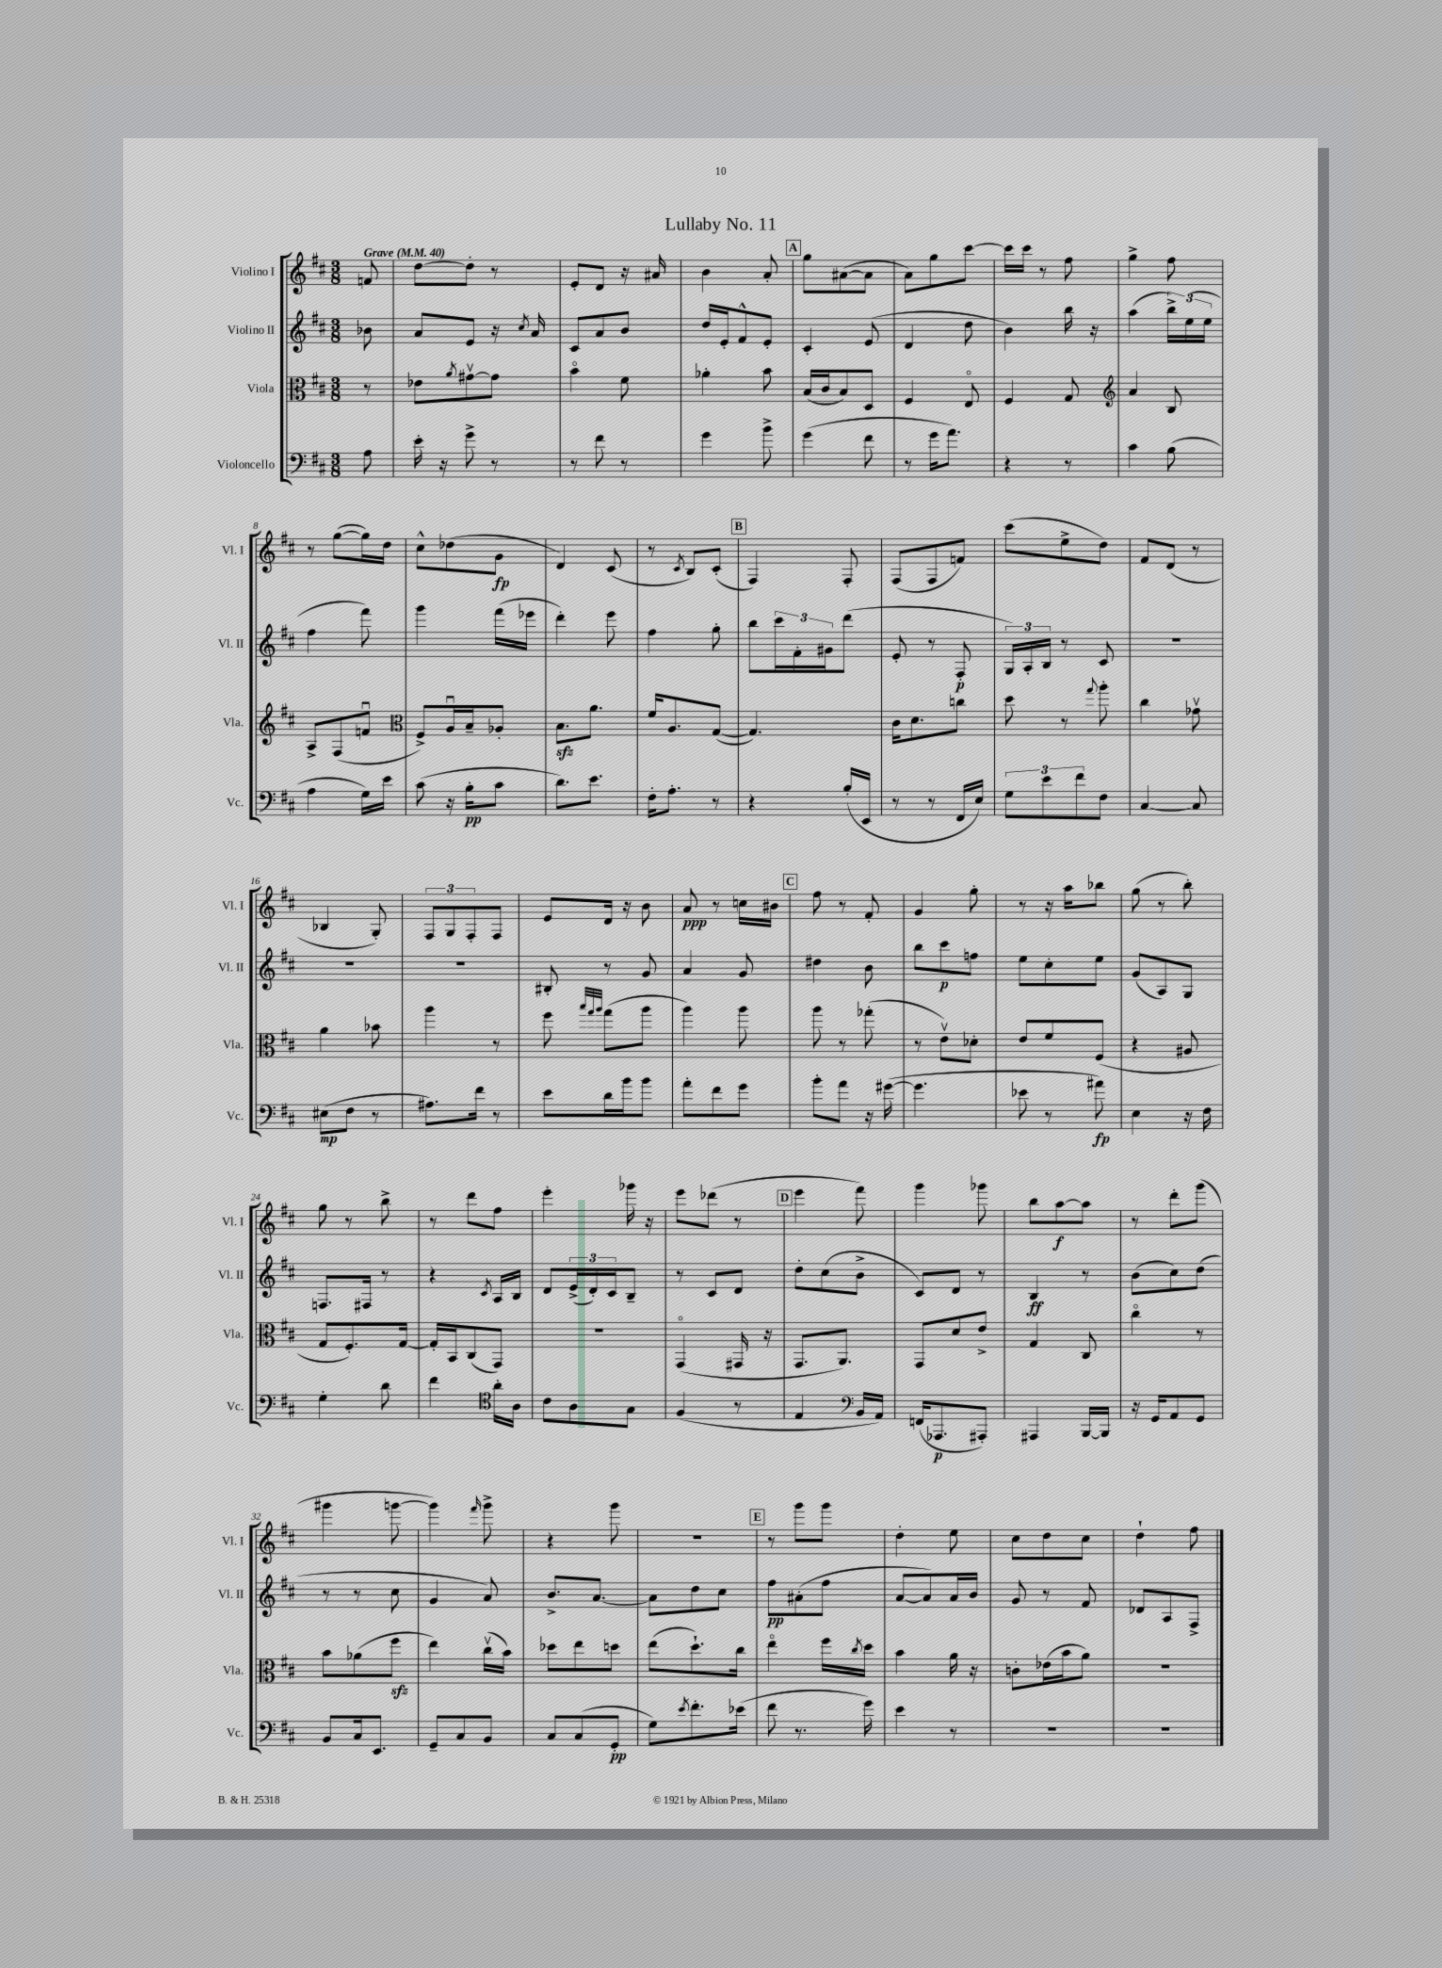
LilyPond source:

\header { title = "Lullaby No. 11" }
<<
\new StaffGroup <<
\new Staff = "s0" \with { instrumentName = "Violino I" shortInstrumentName = "Vl. I" } {
    \clef treble \key d \major \numericTimeSignature \time 3/8 \partial 8 \tempo "Grave" 4 = 40
    f'8 |
    d''8~ d''8-. r8 |
    e'8-. d'8 r16 ais'16 |
    b'4 a'8-. |
    \mark \markup { \box "A" } g''8 ais'8~( ais'8 |
    a'8) g''8 cis'''8~ |
    cis'''16 cis'''16 r8 fis''8 |
    g''4-> fis''8 |
    r8 g''8~( g''16) d''16 |
    cis''8-^ des''8( g'8\fp |
    d'4) cis'8( |
    r8 \acciaccatura { cis'8 } b8) cis'8-.( |
    \mark \markup { \box "B" } fis4) fis8-. |
    fis8( fis8 f'8) |
    cis'''8( e''8-> d''8) |
    fis'8 d'8( r8 |
    bes4 g8-.) |
    \tuplet 3/2 { fis8 g8 fis8-. } fis8 |
    e'8 d'16 r16 b'8 |
    a'8\ppp r8 c''16 bis'16 |
    \mark \markup { \box "C" } fis''8 r8 fis'8-. |
    g'4 g''8-. |
    r8 r16 a''16 bes''8 |
    g''8( r8 b''8-.) |
    g''8 r8 b''8-> |
    r8 d'''8 fis''8 |
    e'''4-. ges'''16 r16 |
    e'''8 des'''8( r8 |
    \mark \markup { \box "D" } e'''4 fis'''8) |
    g'''4 ges'''8 |
    b''8 a''8~\f a''8 |
    r8 d'''8-. g'''8( |
    gis'''4 g'''8~ |
    g'''4) \grace { fis'''16 } g'''8-> |
    r4 g'''8 |
    R4. |
    \mark \markup { \box "E" } r8 g'''8 g'''8 |
    d''4-. e''8 |
    cis''8 d''8 cis''8 |
    d''4-! fis''8 \bar "|." |
}
\new Staff = "s1" \with { instrumentName = "Violino II" shortInstrumentName = "Vl. II" } {
    \clef treble \key d \major \numericTimeSignature \time 3/8 \partial 8
    bes'8 |
    a'8 e'8 r16 \acciaccatura { cis''8 } a'16 |
    cis'8 a'8 b'8 |
    d''16 e'16-. fis'8-^ e'8-. |
    \mark \markup { \box "A" } cis'4-. e'8( |
    d'4 d''8 |
    b'4) b''16 r16 |
    a''4( \tuplet 3/2 { b''16->) e''16( e''16 } |
    fis''4 fis'''8) |
    g'''4 fis'''16( ees'''16 |
    d'''4-.) e'''8 |
    fis''4 g''8-. |
    \mark \markup { \box "B" } b''8 \tuplet 3/2 { cis'''16 fis'16-. gis'16 } d'''8( |
    e'8-. r8 fis8-.\p |
    \tuplet 3/2 { g16) a16-. b16 } r8 cis'8 |
    R4. |
    R4. |
    R4. |
    bis8-. r8 g'8 |
    a'4 g'8 |
    \mark \markup { \box "C" } dis''4 b'8 |
    b''8 cis'''8\p f''8 |
    e''8 cis''8-. e''8 |
    g'8( a8) g8 |
    f8. fis16 r8 |
    r4 \acciaccatura { cis'8 } a16 b16 |
    d'8 \tuplet 3/2 { e'16->( d'16-.) cis'16 } b8-- |
    r8 cis'8 d'8 |
    \mark \markup { \box "D" } d''8-. cis''8( b'8-> |
    cis'8) d'8 r8 |
    b4\ff r8 |
    b'8( cis''8) d''8( |
    r8 r8 cis''8 |
    g'4 a'8) |
    b'8.-> a'8.~ |
    a'8 d''8 cis''8 |
    \mark \markup { \box "E" } fis''8\pp ais'8-.( fis''8 |
    a'8~ a'8) a'16 b'16 |
    g'8 r8 fis'8 |
    des'8 a8 fis8-> \bar "|." |
}
\new Staff = "s2" \with { instrumentName = "Viola" shortInstrumentName = "Vla." } {
    \clef alto \key d \major \numericTimeSignature \time 3/8 \partial 8
    r8 |
    ees'8 \acciaccatura { a'8 } gis'8~\upbow gis'8 |
    b'4\flageolet fis'8 |
    aes'4-. b'8 |
    \mark \markup { \box "A" } b16( cis'16 b8) d8 |
    fis4 e8\flageolet |
    fis4 g8 |
    \clef treble a'4 b8 |
    a8-> fis8( f'8\downbow |
    \clef alto fis8->) a16\downbow b16-- aes8-. |
    b8.\sfz a'8. |
    fis'16 a8. g8~( |
    \mark \markup { \box "B" } g4.) |
    cis'16 d'8. c''8 |
    d''8 r8 \appoggiatura { g''8 } a''8-. |
    cis''4 ges'8\upbow |
    a'4 bes'8 |
    a''4 r8 |
    fis''8 \grace { b''32 g''32 a''32 } g''8( a''8 |
    a''4) a''8 |
    \mark \markup { \box "C" } a''8 r8 ges''8-.( |
    r8 e'8\upbow) des'8-. |
    e'8 fis'8 fis8( |
    r4 ais8 |
    g8 fis8.-.) g16~ |
    g16-. b,16 cis8( g,8) |
    r4. |
    g,4\flageolet( gis,16 r16 |
    \mark \markup { \box "D" } g,8. a,8.) |
    g,8 d'8 e'8-> |
    g4 cis8 |
    cis''4\flageolet r8 |
    b'8 aes'8( fis''8\sfz |
    e''4) cis''16\upbow( b'16) |
    des''8 e''8 d''8 |
    e''8( d''8.-!) cis''16 |
    \mark \markup { \box "E" } e''4\flageolet fis''16 \acciaccatura { cis''8 } d''16 |
    b'4 a'16 r16 |
    c'8-. ees'16( b'16 a'8) |
    R4. \bar "|." |
}
\new Staff = "s3" \with { instrumentName = "Violoncello" shortInstrumentName = "Vc." } {
    \clef bass \key d \major \numericTimeSignature \time 3/8 \partial 8
    a8 |
    e'16-. r16 g'8-> r8 |
    r8 fis'8 r8 |
    g'4 b'8-> |
    \mark \markup { \box "A" } g'4( fis'8 |
    r8 g'16 a'8.) |
    r4 r8 |
    cis'4 b8( |
    a4 g16) e'16 |
    cis'8( r16 b16-.\pp cis'8 |
    d'8.) e'8. |
    fis16-. a8.-. r8 |
    \mark \markup { \box "B" } r4 b16-.( e,16 |
    r8 r8 fis,16 e16) |
    \tuplet 3/2 { g8 e'8 fis'8 } fis8 |
    cis4~ cis8 |
    eis8\mp( fis8 r8 |
    ais8.) fis'16 r8 |
    e'8 d'16 b'16 b'8 |
    a'8-. fis'8 g'8 |
    \mark \markup { \box "C" } b'8-. a'8 r16 gis'16~( |
    gis'4. |
    ees'8 r8 ais'8\fp) |
    e4 r16 fis16 |
    g4-. d'8 |
    fis'4 \clef tenor a'16-. a16 |
    cis'8 a8 g8 |
    fis4( r8 |
    \mark \markup { \box "D" } e4 \clef bass b,16 a,16) |
    f,16( aes,,8.\p ais,,8-.) |
    ais,,4 b,,16~ b,,16 |
    r16 g,16 a,8 g,8 |
    b,8 cis16 e,8. |
    g,8-- cis8 b,8 |
    cis8 cis8( g,8-.\pp |
    g8) \acciaccatura { e'8 } fis'8.-. ees'16( |
    \mark \markup { \box "E" } fis'8 r8. g'16) |
    e'4 r8 |
    R4. |
    R4. \bar "|." |
}
>>
>>
